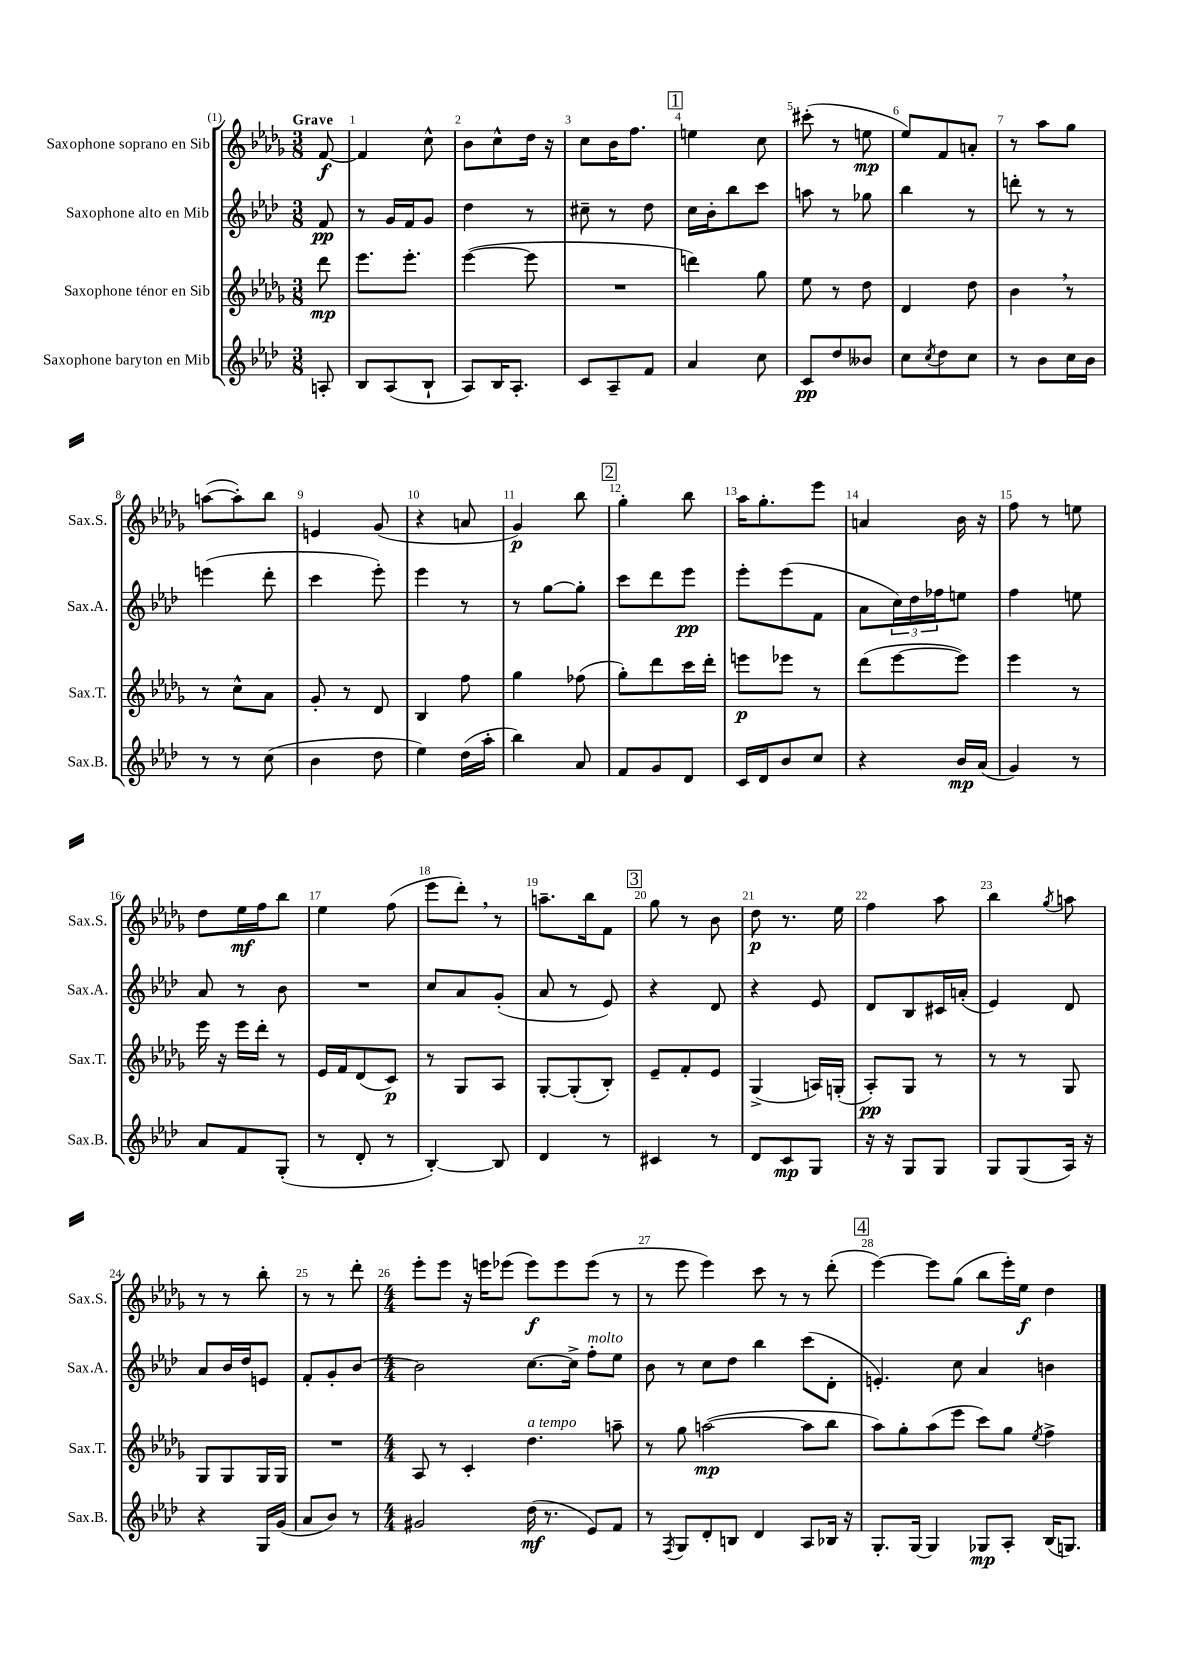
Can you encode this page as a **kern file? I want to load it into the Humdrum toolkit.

**kern	**dynam	**kern	**dynam	**kern	**dynam	**kern	**dynam
*part4	*part4	*part3	*part3	*part2	*part2	*part1	*part1
*staff4	*staff4	*staff3	*staff3	*staff2	*staff2	*staff1	*staff1
*I"Saxophone baryton en Mib	*	*I"Saxophone ténor en Sib	*	*I"Saxophone alto en Mib	*	*I"Saxophone soprano en Sib	*
*I'Sax.B.	*	*I'Sax.T.	*	*I'Sax.A.	*	*I'Sax.S.	*
*clefG2	*	*clefG2	*	*clefG2	*	*clefG2	*
*k[b-e-a-d-]	*	*k[b-e-a-d-g-]	*	*k[b-e-a-d-]	*	*k[b-e-a-d-g-]	*
*M3/8	*	*M3/8	*	*M3/8	*	*M3/8	*
=	=	=	=	=	=	=	=
!	!	!	!	!	!	!LO:TX:a:B:t=Grave	!
8An'/	.	8ddd-\	mp	8f/	pp	[8f/	f
=1	=1	=1	=1	=1	=1	=1	=1
8B-/L	.	8.eee-\L	.	8r	.	4f/]	.
(8A-/	.	.	.	16g/LL	.	.	.
.	.	8.eee-'\J	.	16f/J	.	.	.
8B-`/J	.	.	.	8g/J	.	8cc^^\	.
=2	=2	=2	=2	=2	=2	=2	=2
8A-/L)	.	([4eee-\	.	4dd-\	.	8b-\L	.
16B-/K	.	.	.	.	.	8cc^^\	.
8.A-'/J	.	.	.	.	.	.	.
.	.	8eee-\]	.	8r	.	16dd-\Jk	.
.	.	.	.	.	.	16r	.
=3	=3	=3	=3	=3	=3	=3	=3
8c/L	.	4.r	.	8cc#X~\	.	8cc\L	.
8A-~/	.	.	.	8r	.	16b-\K	.
.	.	.	.	.	.	8.ff\J	.
8f/J	.	.	.	8dd-\	.	.	.
!!LO:REH:place=s1:t=1
=4	=4	=4	=4	=4	=4	=4	=4
4a-/	.	4dddn\)	.	16cc\LL	.	4een\	.
.	.	.	.	16b-'\J	.	.	.
.	.	.	.	8bb-\	.	.	.
8cc\	.	8gg-\	.	8ccc\J	.	8cc\	.
=5	=5	=5	=5	=5	=5	=5	=5
8c/L	pp	8ee-\	.	8aan\	.	(8ccc#X'\	.
8dd-/	.	8r	.	8r	.	8r	.
8b--X/J	.	8dd-\	.	8gg-X\	.	8een\	mp
=6	=6	=6	=6	=6	=6	=6	=6
8cc\L	.	4d-/	.	4bb-\	.	8ee-/L)	.
8qcc/	.	.	.	.	.	.	.
8dd-\	.	.	.	.	.	8f/	.
8cc\J	.	8dd-\	.	8r	.	8an'/J	.
=7	=7	=7	=7	=7	=7	=7	=7
8r	.	4b-,\	.	8dddn'\	.	8r	.
8b-\L	.	.	.	8r	.	8aa-\L	.
16cc\L	.	8r	.	8r	.	8gg-\J	.
16b-\JJ	.	.	.	.	.	.	.
!!LO:LB:g=z
=8	=8	=8	=8	=8	=8	=8	=8
8r	.	8r	.	(4eeen\	.	([8aan\L	.
8r	.	8cc^^\L	.	.	.	8aa'\])	.
(8cc\	.	8a-\J	.	8ddd-'\	.	8bb-\J	.
=9	=9	=9	=9	=9	=9	=9	=9
4b-\	.	8g-'/	.	4ccc\	.	4en/	.
.	.	8r	.	.	.	.	.
8dd-\	.	8d-/	.	8eee-'\)	.	(8g-/	.
=10	=10	=10	=10	=10	=10	=10	=10
4ee-\)	.	4B-/	.	4eee-\	.	4r	.
(16dd-\LL	.	8ff\	.	8r	.	8an/	.
16aa-'\JJ	.	.	.	.	.	.	.
=11	=11	=11	=11	=11	=11	=11	=11
4bb-\)	.	4gg-\	.	8r	.	4g-/)	p
.	.	.	.	[8gg\L	.	.	.
8a-/	.	(8ff-X\	.	8gg'\J]	.	8bb-\	.
!!LO:REH:place=s1:t=2
=12	=12	=12	=12	=12	=12	=12	=12
8f/L	.	8gg-'\L)	.	8ccc\L	.	4gg-'\	.
8g/	.	8ddd-\	.	8ddd-\	.	.	.
8d-/J	.	16ccc\L	.	8eee-\J	pp	8bb-\	.
.	.	16ddd-'\JJ	.	.	.	.	.
=13	=13	=13	=13	=13	=13	=13	=13
16c/LL	.	8eeen\L	p	8eee-'\L	.	16aa-\KL	.
16d-/J	.	.	.	.	.	8.gg-'\	.
8b-/	.	8eee-X\J	.	(8eee-\	.	.	.
8cc/J	.	8r	.	8f\J	.	8eee-\J	.
=14	=14	=14	=14	=14	=14	=14	=14
4r	.	(8ddd-\L	.	8a-\L	.	4an/	.
.	.	[8eee-\	.	24cc\L)	.	.	.
.	.	.	.	24dd-\	.	.	.
.	.	.	.	24ff-X\J	.	.	.
16b-/LL	mp	8eee-\J])	.	8een\J	.	16b-\	.
(16a-/JJ	.	.	.	.	.	16r	.
=15	=15	=15	=15	=15	=15	=15	=15
4g/)	.	4eee-\	.	4ff\	.	8ff\	.
.	.	.	.	.	.	8r	.
8r	.	8r	.	8een\	.	8een\	.
!!LO:LB:g=z
=16	=16	=16	=16	=16	=16	=16	=16
8a-/L	.	16eee-\	.	8a-/	.	8dd-\L	.
.	.	16r	.	.	.	.	.
8f/	.	16eee-\LL	.	8r	.	16ee-\L	mf
.	.	16ddd-'\JJ	.	.	.	16ff\J	.
(8G'/J	.	8r	.	8b-\	.	8bb-\J	.
=17	=17	=17	=17	=17	=17	=17	=17
8r	.	16e-/LL	.	4.r	.	4ee-\	.
.	.	16f/J	.	.	.	.	.
8d-'/	.	(8d-/	.	.	.	.	.
8r	.	8c/J)	p	.	.	(8ff\	.
=18	=18	=18	=18	=18	=18	=18	=18
[4B-'/)	.	8r	.	8cc/L	.	8eee-\L	.
.	.	8G-/L	.	8a-/	.	8ddd-',\J)	.
8B-/]	.	8A-/J	.	(8g'/J	.	8r	.
=19	=19	=19	=19	=19	=19	=19	=19
4d-/	.	[8G-'/L	.	8a-/	.	8.aan~\L	.
.	.	(8G-'/]	.	8r	.	.	.
.	.	.	.	.	.	16bb-\k	.
8r	.	8B-'/J)	.	8e-/)	.	8f\J	.
!!LO:REH:place=s1:t=3
=20	=20	=20	=20	=20	=20	=20	=20
4c#X/	.	8e-~/L	.	4r	.	8gg-\	.
.	.	8f'/	.	.	.	8r	.
8r	.	8e-/J	.	8d-/	.	8b-\	.
=21	=21	=21	=21	=21	=21	=21	=21
8d-/L	.	(4G-^/	.	4r	.	8dd-\	p
8c/	mp	.	.	.	.	8.r	.
8G/J	.	16An/LL)	.	8e-/	.	.	.
.	.	(16Gn'/JJ	.	.	.	16ee-\	.
=22	=22	=22	=22	=22	=22	=22	=22
16r	.	8A-'/L)	pp	8d-/L	.	4ff\	.
16r	.	.	.	.	.	.	.
8G/L	.	8G-/J	.	8B-/	.	.	.
8G/J	.	8r	.	16c#X/L	.	8aa-\	.
.	.	.	.	(16an'/JJ	.	.	.
=23	=23	=23	=23	=23	=23	=23	=23
8G/L	.	8r	.	4e-/)	.	4bb-\	.
(8G/	.	8r	.	.	.	.	.
.	.	.	.	.	.	8qgg-/	.
16A-/Jk)	.	8G-/	.	8d-/	.	8aan\	.
16r	.	.	.	.	.	.	.
!!LO:LB:g=z
=24	=24	=24	=24	=24	=24	=24	=24
4r	.	8G-/L	.	8a-/L	.	8r	.
.	.	8G-/	.	16b-/L	.	8r	.
.	.	.	.	16dd-/J	.	.	.
16G/LL	.	16G-/L	.	8en/J	.	8bb-'\	.
(16g/JJ	.	16G-/JJ	.	.	.	.	.
=25	=25	=25	=25	=25	=25	=25	=25
8a-/L	.	4.r	.	8f'/L	.	8r	.
8b-/J)	.	.	.	8g'/	.	8r	.
8r	.	.	.	[8b-/J	.	8ddd-'\	.
=26	=26	=26	=26	=26	=26	=26	=26
*M4/4	*	*M4/4	*	*M4/4	*	*M4/4	*
2g#X/	.	8A-/	.	2b-\]	.	8eee-'\L	.
.	.	8r	.	.	.	8eee-\J	.
.	.	4c'/	.	.	.	16r	.
.	.	.	.	.	.	16eeen\KL	.
.	.	.	.	.	.	(8eee-X\J	.
!	!	!LO:TX:a:i:t=a tempo	!	!	!	!	!
(16dd-\	mf	4.dd-\	.	[8.cc\L	.	8eee-\L)	f
8.r	.	.	.	.	.	.	.
.	.	.	.	.	.	8eee-\	.
.	.	.	.	16cc^\Jk]	.	.	.
!	!	!	!	!LO:TX:a:i:t=molto	!	!	!
8e-/L)	.	.	.	8ff'\L	.	(8eee-\J	.
8f/J	.	8aan~\	.	8ee-\J	.	8r	.
=27	=27	=27	=27	=27	=27	=27	=27
8r	.	8r	.	8b-\	.	8r	.
8qF/	.	.	.	.	.	.	.
8G/L	.	8gg-\	.	8r	.	8eee-\	.
8d-'/	.	([2aan\	mp	8cc\L	.	4eee-\)	.
8Bn/J	.	.	.	8dd-\J	.	.	.
4d-/	.	.	.	4bb-\	.	8ccc\	.
.	.	.	.	.	.	8r	.
8A-/L	.	8aa\L]	.	(8ccc\L	.	8r	.
16B-X/Jk	.	8bb-\J	.	8d-'\J	.	(8ddd-'\	.
16r	.	.	.	.	.	.	.
!!LO:REH:place=s1:t=4
=28	=28	=28	=28	=28	=28	=28	=28
8.G'/L	.	8aa-\L)	.	4.en'/)	.	[4eee-\)	.
.	.	8gg-'\	.	.	.	.	.
[16G/Jk	.	.	.	.	.	.	.
4G/]	.	(8aa-\	.	.	.	8eee-\L]	.
.	.	8eee-\J	.	8cc\	.	(8gg-\J	.
8G-X/L	mp	8ccc\L)	.	4a-/	.	8bb-\L	.
8A-'/J	.	8gg-\J	.	.	.	16eee-'\L)	.
.	.	.	.	.	.	16ee-\JJ	f
.	.	8qee-/	.	.	.	.	.
(16B-/KL	.	4ff^\	.	4bn\	.	4dd-\	.
8.Gn/J)	.	.	.	.	.	.	.
==	==	==	==	==	==	==	==
*-	*-	*-	*-	*-	*-	*-	*-
